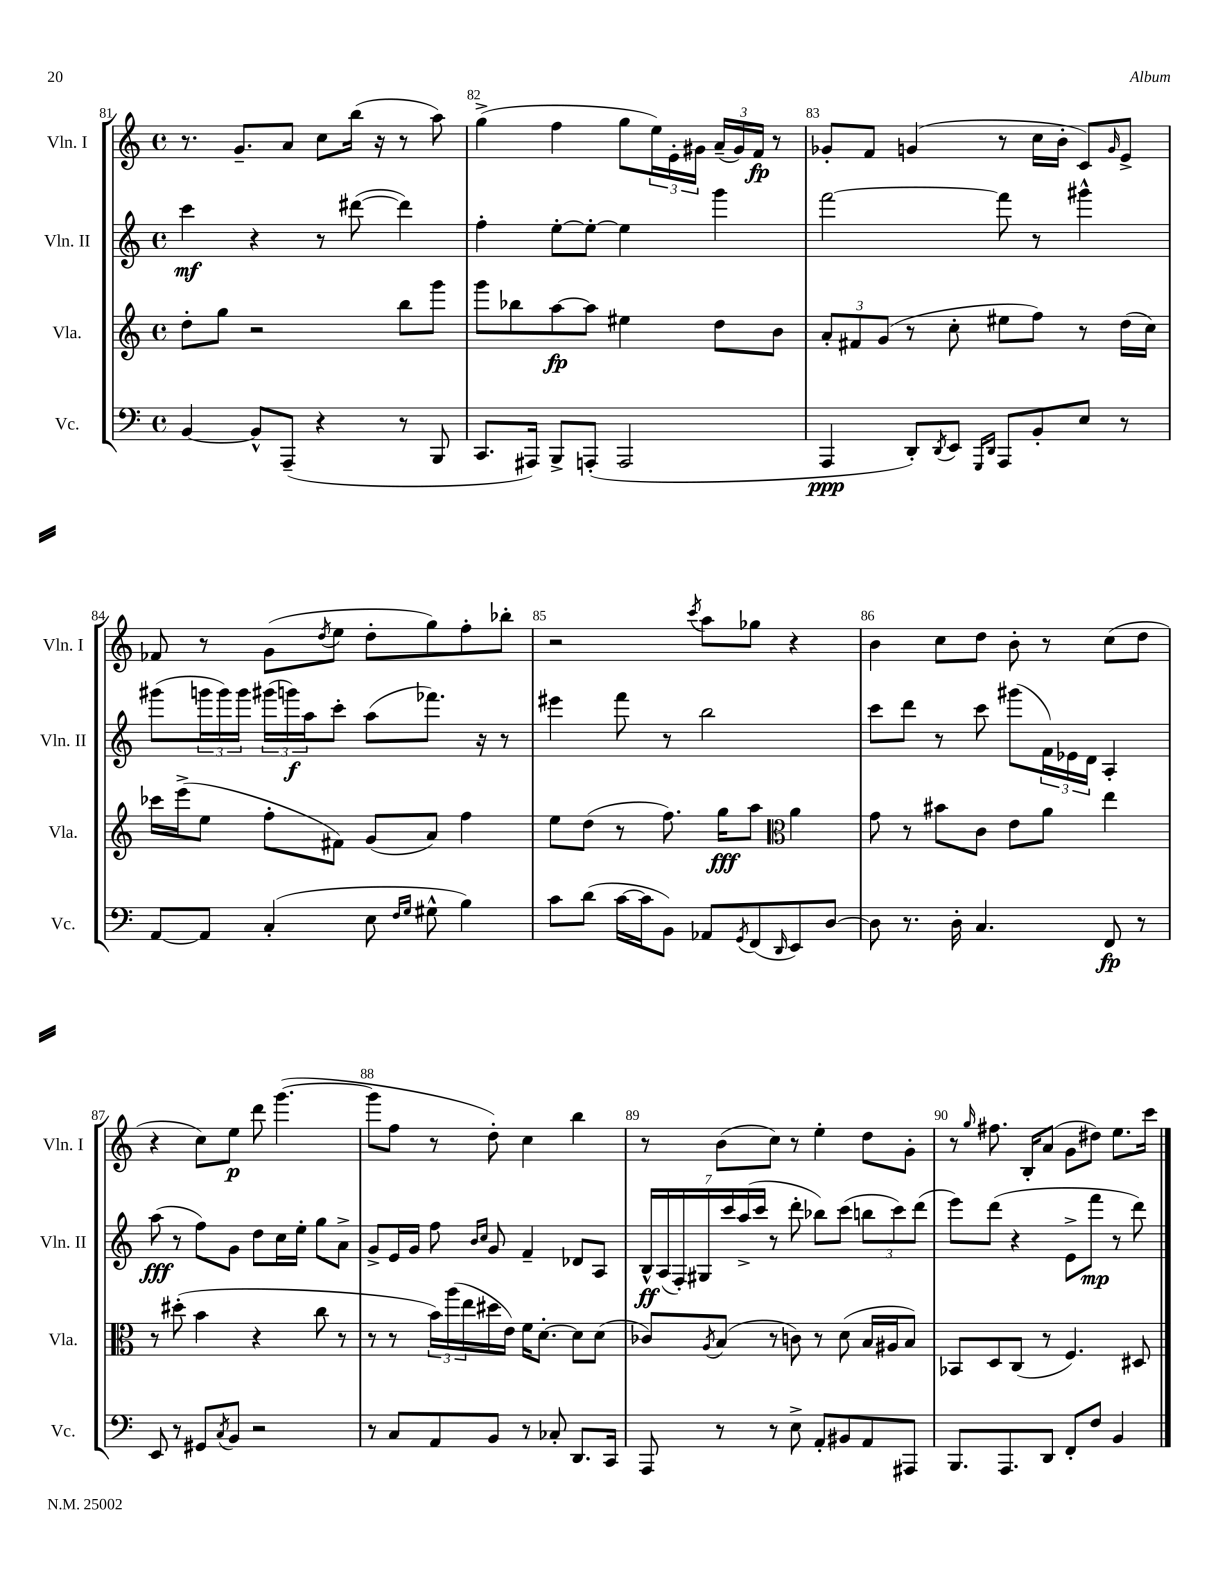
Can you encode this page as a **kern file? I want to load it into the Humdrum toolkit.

**kern	**kern	**kern	**kern
*staff4	*staff3	*staff2	*staff1
*clefF4	*clefG2	*clefG2	*clefG2
*k[]	*k[]	*k[]	*k[]
*M4/4	*M4/4	*M4/4	*M4/4
*met(c)	*met(c)	*met(c)	*met(c)
[4BB	8dd'	4ccc	8.r
.	8gg	.	.
.	.	.	8.g~
8BB^^]	2r	4r	.
(8AAA~	.	.	8a
4r	.	8r	8cc
.	.	([8ddd#	(16bb
.	.	.	16r
8r	8bb	4ddd#])	8r
8BBB	8ggg	.	8aa)
=	=	=	=
8.CC	8ggg	4ff'	(4gg^
.	8bb-	.	.
16AAA#)	.	.	.
8BBB^	[8aa	[8ee'	4ff
(8AAA'	8aa]	8ee'_	.
2AAA	4ee#	4ee]	8gg
.	.	.	24ee)
.	.	.	24e'
.	.	.	24g#
.	8dd	4ggg	(24a~
.	.	.	24g#)
.	.	.	24f
.	8b	.	8r
=	=	=	=
4AAA	12a'	[2fff	8g-'
.	12f#	.	.
.	.	.	8f
.	(12g	.	.
8DD')	8r	.	(4g
8qDD	.	.	.
8EE	8cc'	.	.
16qqGGG	.	.	.
16qqDD	.	.	.
8AAA	8ee#	8fff]	8r
8BB'	8ff)	8r	16cc
.	.	.	16b'
8E	8r	4ggg#^^	8c)
.	.	.	16qqg
8r	(16dd	.	8e^
.	16cc)	.	.
=	=	=	=
[8AA	16ccc-	(8ggg#	8f-
.	(16eee^	.	.
8AA]	8ee	24ggg	8r
.	.	24ggg)	.
.	.	24ggg	.
(4C'	8ff'	(24ggg#	(8g
.	.	24ggg)	.
.	.	24aa	.
.	.	.	8qdd
.	8f#)	8ccc'	8ee
8E	(8g	(8aa	8dd'
16qqF	.	.	.
16qqG	.	.	.
8G#^^	8a)	8.fff-)	8gg)
4B)	4ff	.	8ff'
.	.	16r	.
.	.	8r	8bb-'
=	=	=	=
8c	8ee	4eee#	2r
(8d	(8dd	.	.
[16c	8r	8fff	.
16c]	.	.	.
8BB)	8.ff)	8r	.
.	.	.	8qccc
8AA-	.	2bb	8aa
.	16gg	.	.
8qGG	.	.	.
(8FF	8aa	.	8gg-
*	*clefC3	*	*
16qqDD	.	.	.
8EE)	4a	.	4r
[8D	.	.	.
=	=	=	=
8D]	8g	8ccc	4b
8.r	8r	8ddd	.
.	8b#	8r	8cc
16D'	.	.	.
4.C	8c	8ccc	8dd
.	8e	(8ggg#	8b'
.	8a	24f)	8r
.	.	24e-	.
.	.	24d	.
8FF	4ee	4A'	(8cc
8r	.	.	8dd
=	=	=	=
8EE	8r	(8aa	4r
8r	(8dd#'	8r	.
8GG#	4b	8ff)	8cc)
8qC	.	.	.
8BB	.	8g	8ee
2r	4r	8dd	8ddd
.	.	16cc	([4.ggg
.	.	16ee'	.
.	8cc	8gg	.
.	8r	8a^	.
=	=	=	=
8r	8r	8g^	8ggg]
8C	8r	16e	8ff
.	.	16g	.
8AA	24b)	8ff	8r
.	(24aa	.	.
.	24ee	.	.
.	.	16qqb	.
.	.	16qqcc	.
8BB	16dd#	8g	8dd')
.	16e)	.	.
8r	16f	4f~	4cc
.	[8.d'	.	.
8C-'	.	.	.
8.DD	8d]	8d-	4bb
.	(8d	8A	.
16CC	.	.	.
=	=	=	=
8AAA	8c-)	28B^^	8r
.	.	(28A	.
.	.	28F')	.
.	.	28G#	.
.	8qA	.	.
8r	(8B	.	(8b
.	.	28ccc	.
.	.	(28aa^	.
.	.	28ccc	.
8r	8r	8r	8cc)
8E^	8c)	8ddd'	8r
8AA'	8r	8bb-)	4ee'
8BB#	(8d	(8ccc	.
8AA	16B	12bb	8dd
.	16A#	.	.
.	.	12ccc)	.
8AAA#	8B)	.	8g'
.	.	(12ddd	.
=	=	=	=
8.BBB	8BB-	8eee)	8r
.	.	.	16qqgg
.	8D	(8ddd	8.ff#
8.AAA	.	.	.
.	(8C	4r	.
.	.	.	16B'
8DD	8r	.	(8a
8FF'	4.F)	8e^	8g
8F	.	8fff	8dd#)
4BB	.	8r	8.ee
.	8D#	8ddd)	.
.	.	.	16ccc
==	==	==	==
*-	*-	*-	*-
